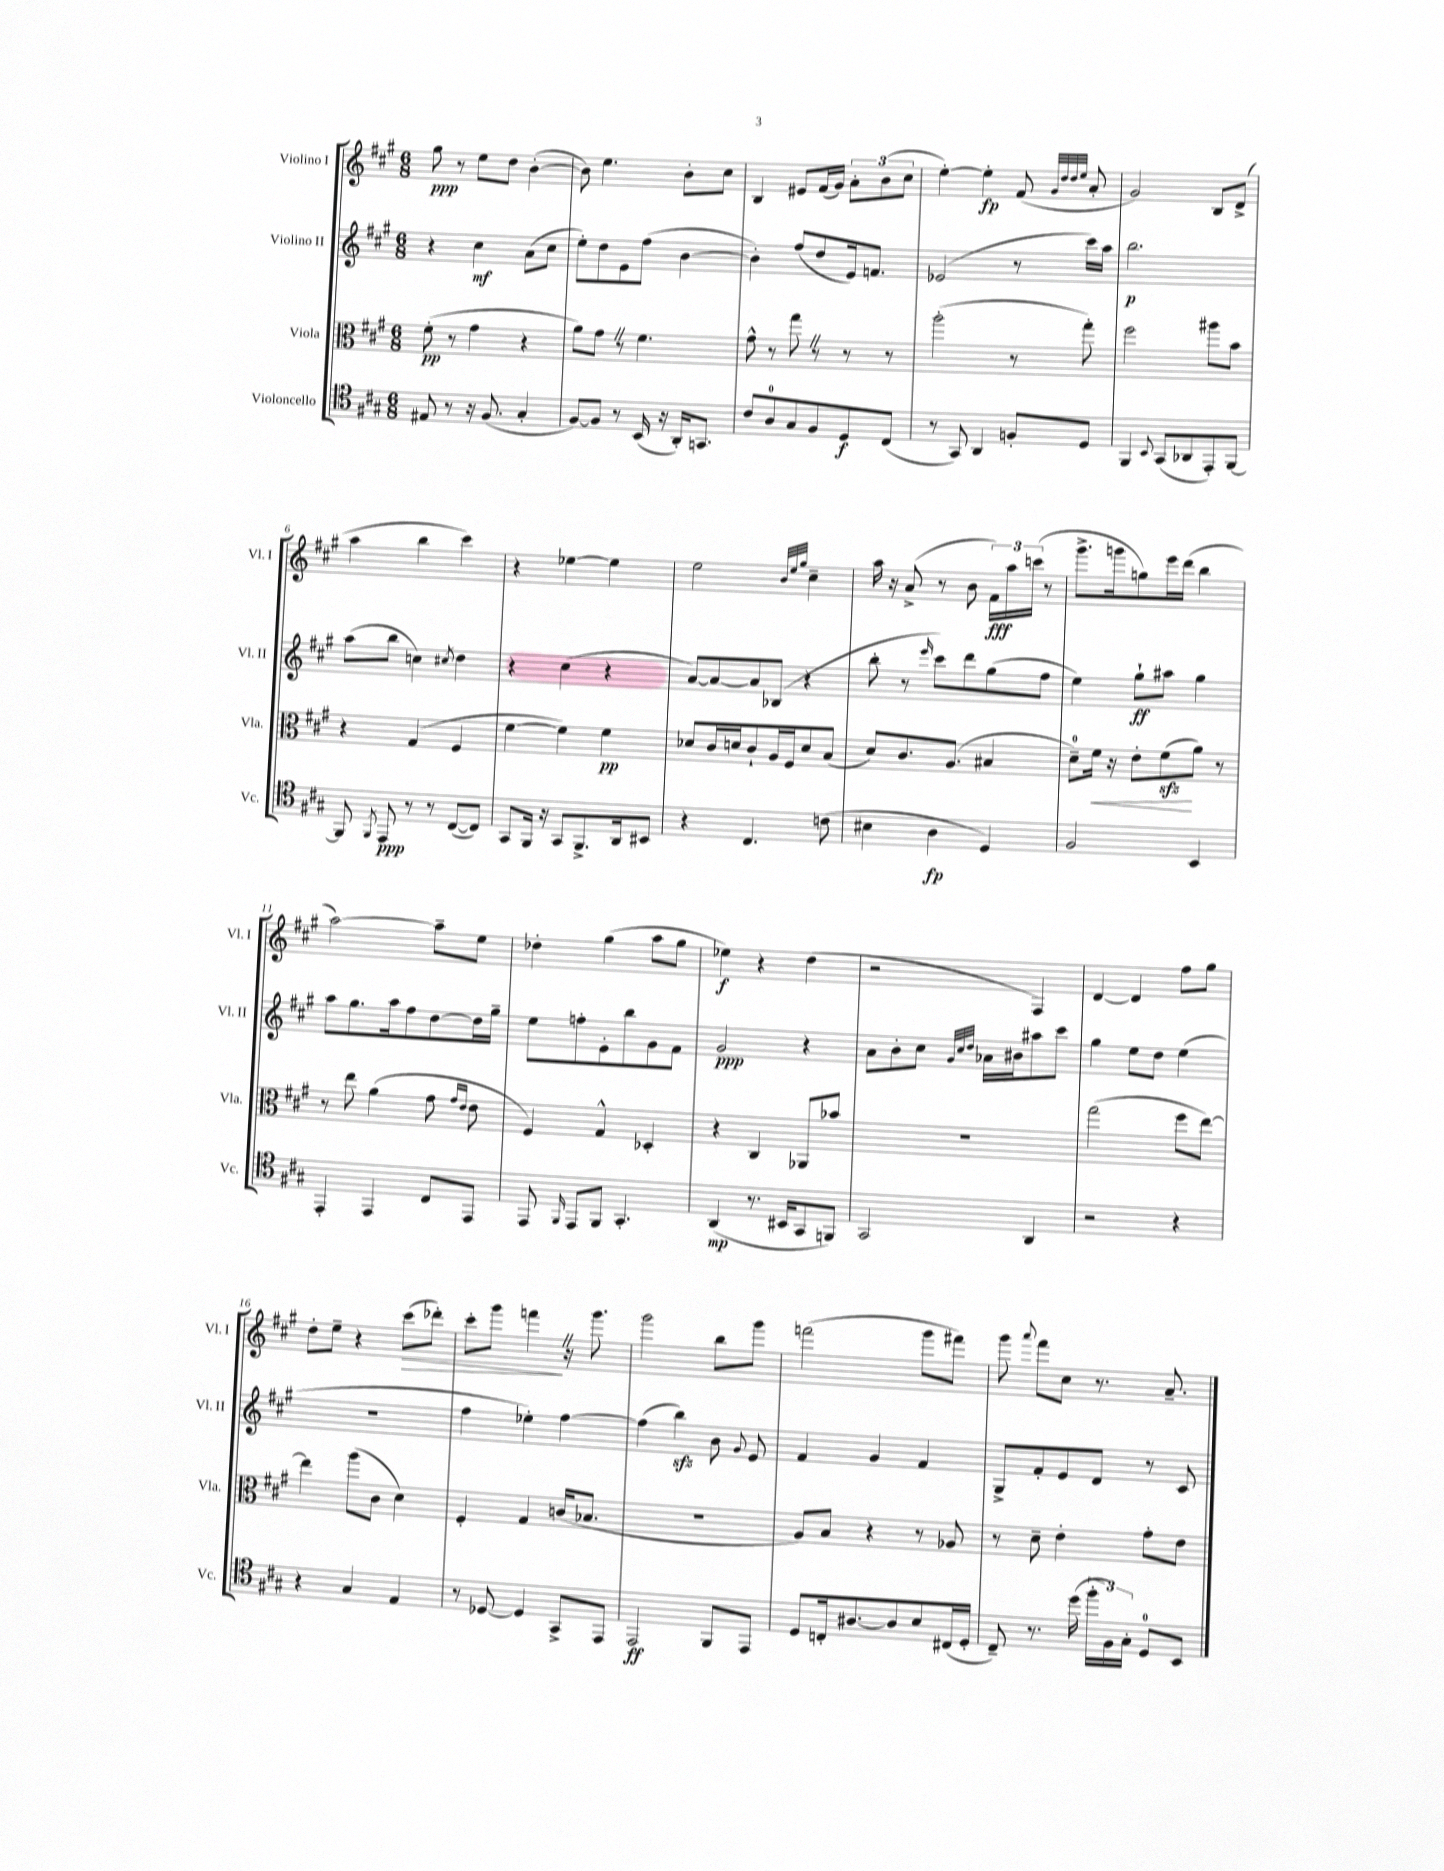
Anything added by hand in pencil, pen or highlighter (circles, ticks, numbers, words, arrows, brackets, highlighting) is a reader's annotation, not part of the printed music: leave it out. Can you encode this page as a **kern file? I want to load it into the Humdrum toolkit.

**kern	**kern	**kern	**kern
*staff4	*staff3	*staff2	*staff1
*clefC4	*clefC3	*clefG2	*clefG2
*k[f#c#g#]	*k[f#c#g#]	*k[f#c#g#]	*k[f#c#g#]
*M6/8	*M6/8	*M6/8	*M6/8
8E#	(8f#'	4r	8gg#
8r	8r	.	8r
16r	4g#	4cc#	8ee
(8.F#	.	.	.
.	.	.	8dd
4G#'	4r	(8a	([4b'
.	.	8cc#	.
=	=	=	=
[8F#)	8a)	8ee')	8b])
8F#]	8g#	8dd	4.ee
8r	8r	8e	.
(16BB	4.f#	(8ff#	.
16r	.	.	.
16AA')	.	[4b	8b'
8.GG	.	.	.
.	.	.	8cc#
=	=	=	=
8c#	8g#^^	4b'])	4B
8A	8r	.	.
8G#	8gg#	(8ff#	8e#
8F#	8r	8dd	(16f#
.	.	.	16g#)
8D	8r	16e)	12a'
.	.	8.f	.
.	.	.	(12b
(8C#	8r	.	.
.	.	.	12cc#
=	=	=	=
8r	(2aa'	(2e-	[4ee')
8GG#)	.	.	.
4AA	.	.	4ee']
8F'	8r	8r	(8f#
.	.	.	32qqg#
.	.	.	32qqdd
.	.	.	32qqdd
.	.	.	32qqee
8D	8gg#')	16ccc#)	8a'
.	.	16aa	.
=	=	=	=
4FF#	2ff#	2.bb	2g#)
8qqBB	.	.	.
(8GG#	.	.	.
8AA-	.	.	.
8EE')	8aa#	.	8B
[8FF#	8b	.	(8d^
=	=	=	=
8FF#]	4r	(8aa	4aa
8qFF#	.	.	.
8EE	.	8bb	.
8r	(4G#	4cc)	4bb
8r	.	.	.
.	.	8qcc#	.
([8C#	4F#	4dd	4ccc#)
8C#])	.	.	.
=	=	=	=
8GG#	[4f#	4r	4r
16FF#	.	.	.
16r	.	.	.
8GG#	4f#])	(4cc#	[4ee-
8.FF#^	.	.	.
.	4f#	4r	4ee-]
16AA	.	.	.
8BB#	.	.	.
=	=	=	=
4r	8d-	[8a)	2ee
.	16c#	8a_	.
.	16d	.	.
4.C#	8c#`	8a]	.
.	16A	(8B-	.
.	16F#	.	.
.	.	.	32qqb
.	.	.	32qqee
.	.	.	32qqgg#
.	8d	4r	4cc#~
(8c	(8B	.	.
=	=	=	=
4B#	8d)	8bb'	16aa
.	.	.	16r
.	8.c#	8r	(8a^
.	.	16qqeee	.
4A	.	8ccc#)	8r
.	(8.A	.	.
.	.	8ddd	8b
4D)	4B#	(8gg#	24f#)
.	.	.	24aa
.	.	.	(24ccc
.	.	8ff#	8r
=	=	=	=
2F#	8d~)	4ee)	8.ggg#^
.	16f#	.	.
.	16r	.	16ggg
.	8e'	8gg#`	8gg)
.	(8f#	8aa#	16eee
.	.	.	(16ddd
4BB	8a)	4gg#	4bb
.	8r	.	.
=	=	=	=
4EE'	8r	8aa	[2aa)
.	8ee	8.gg#	.
4EE	(4a	.	.
.	.	16aa	.
.	.	8ff#	.
8C#	8g#	[8dd	8aa~]
.	16qqg#	.	.
.	16qqe	.	.
8EE	8e	16dd]	8ee
.	.	16gg#~	.
=	=	=	=
8EE	4F#)	8ee	4dd-'
16qqFF#	.	.	.
8EE	.	8ff'	.
8FF#	4G#^^	8e'	(4gg#
4.GG#'	.	8bb	.
.	4D-'	8g#	8aa
.	.	8f#	8gg#
=	=	=	=
(4AA	4r	2g#	4ee-)
8.r	4C#	.	4r
16BB#	.	.	.
8GG#	8AA-	4r	(4dd
8FF)	8b-	.	.
=	=	=	=
2GG#	2.r	8a	2r
.	.	8b'	.
.	.	8cc#	.
.	.	32qqg#	.
.	.	32qqcc#	.
.	.	32qqdd	.
.	.	16a-	.
.	.	16b#	.
4AA	.	8aa#	4F#)
.	.	8ccc#	.
=	=	=	=
2r	(2gg#	4gg#	[4d
.	.	8ee	4d]
.	.	8dd	.
4r	8ff#	(4ee	8ff#
.	[8ee)	.	8gg#
=	=	=	=
4r	4ee]	2.r	8dd'
.	.	.	8ee~
4G#	(8aa	.	4r
.	8c#	.	.
4E	4d)	.	(8ccc#
.	.	.	8ddd-')
=	=	=	=
8r	4F#'	4ff#	8ccc#'
[8D-	.	.	8ggg#
4D-]	4G#	4ee-')	4fff
8GG#^	(16c	[4ff#	16r
.	8.B-	.	8.ggg#
8EE	.	.	.
=	=	=	=
2EE	2.r	(4ff#]	2ggg#
.	.	4bb)	.
8FF#	.	8b	8bb
.	.	8qqg#	.
8EE	.	8e	8ggg#
=	=	=	=
8D	8A)	4f#	(2fff
16C'	8B	.	.
[8.A#	.	.	.
.	4r	4g#	.
8A#]	.	.	.
8B	8r	4f#	8ggg#
(16C#	8A-	.	8fff#)
16D'	.	.	.
=	=	=	=
8C#~)	8r	8G#^	8ggg#
.	.	.	8qqaaa
8.r	8d~	8f#'	8fff#
.	4e'	8e	8cc#
(16dd	.	.	.
24ff#'	.	8d	8.r
24F#)	.	.	.
24G#'	.	.	.
8D	8g#'	8r	.
.	.	.	8.a~
8BB	8e	8c#	.
==	==	==	==
*-	*-	*-	*-
